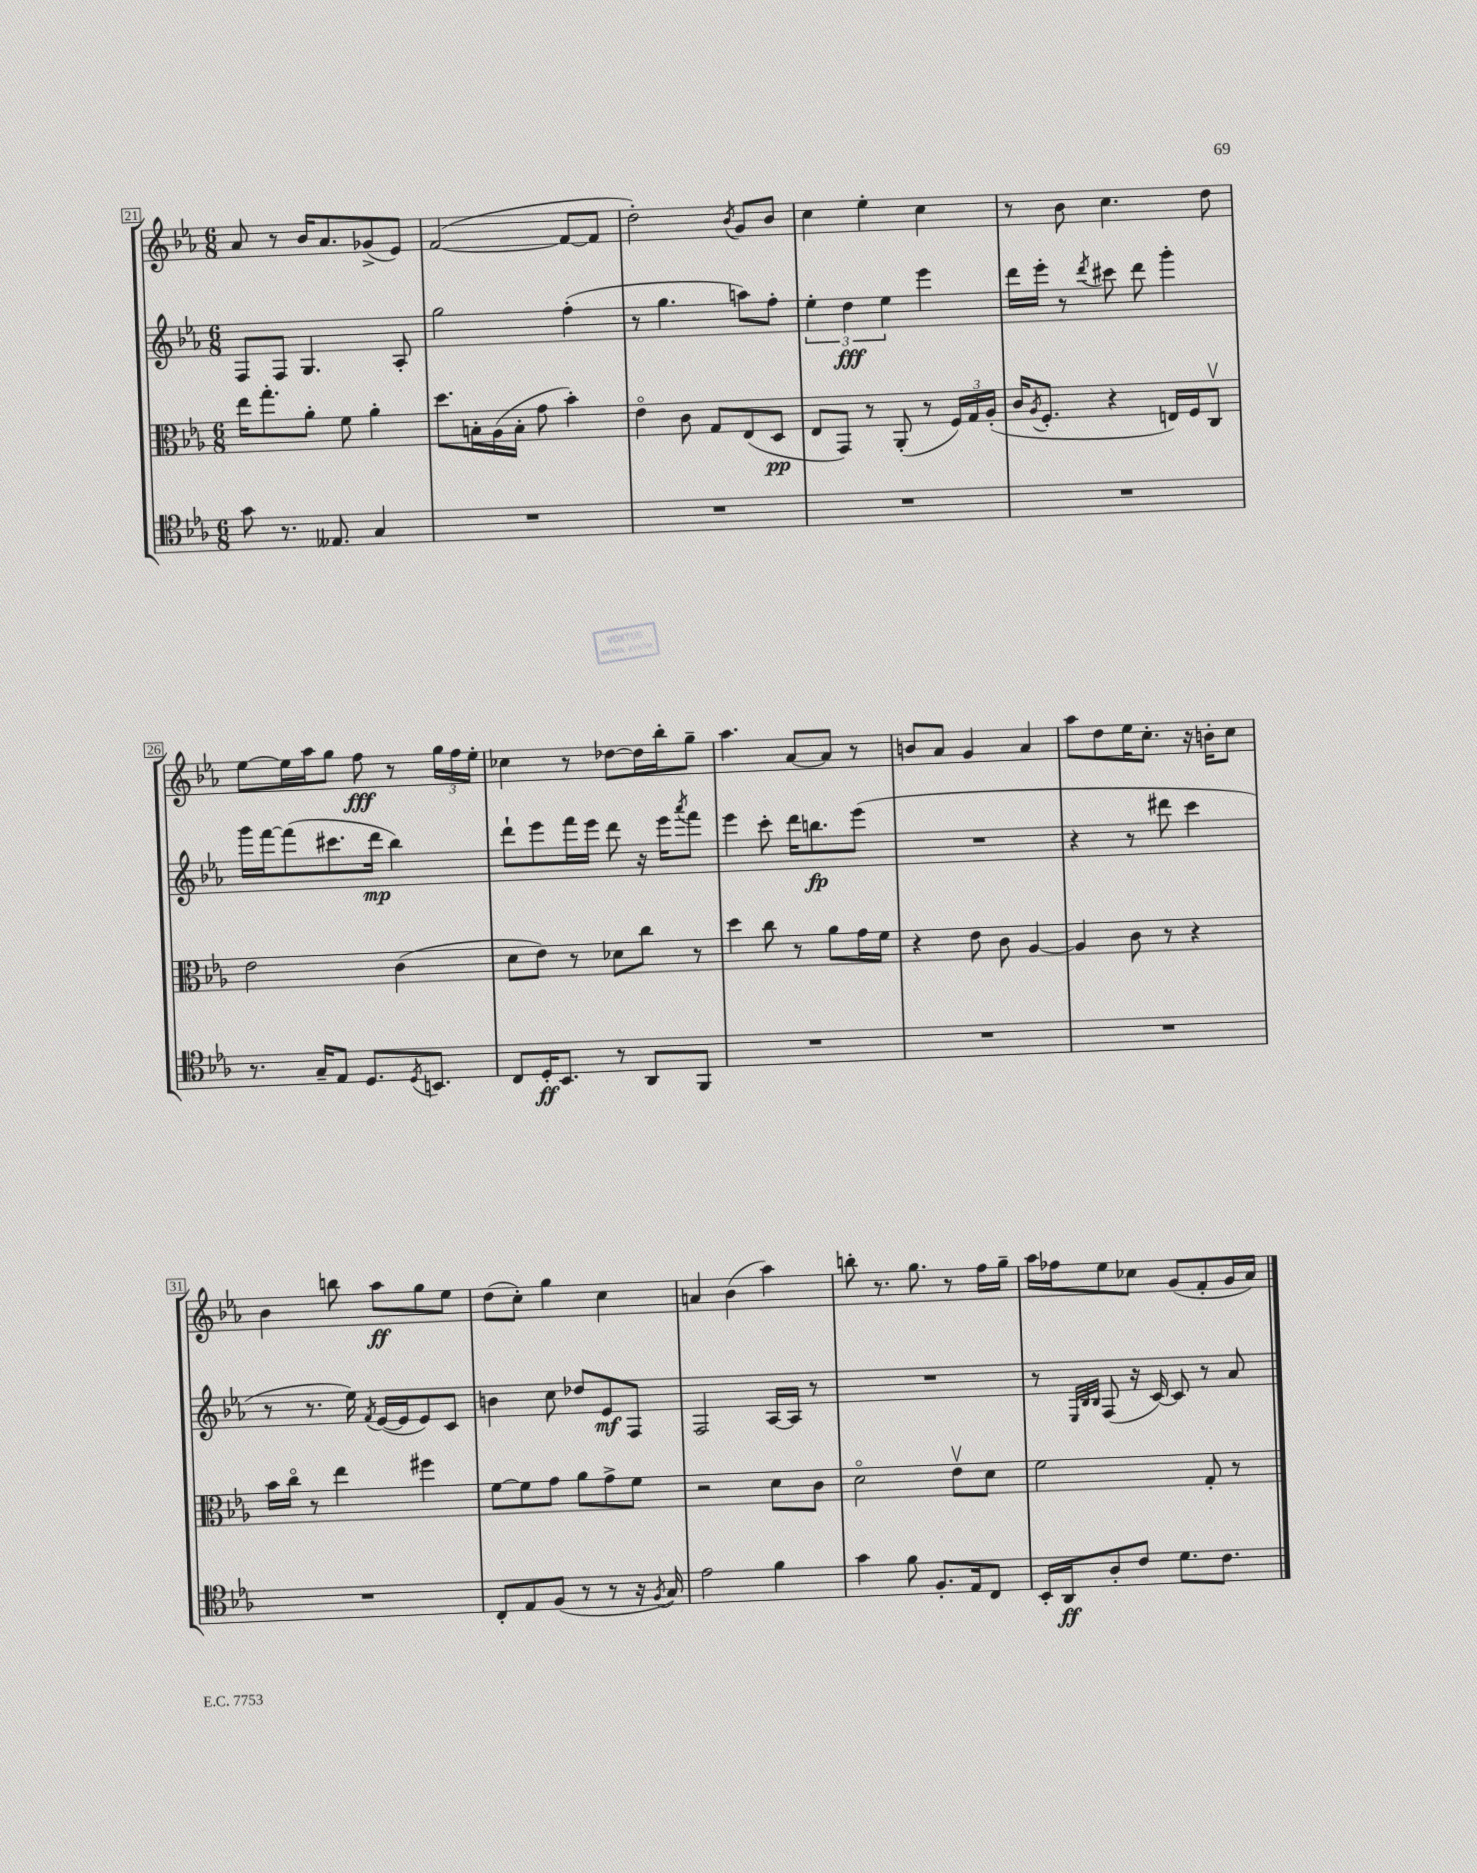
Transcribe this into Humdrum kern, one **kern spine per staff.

**kern	**dynam	**kern	**dynam	**kern	**dynam	**kern	**dynam
*part4	*part4	*part3	*part3	*part2	*part2	*part1	*part1
*staff4	*staff4	*staff3	*staff3	*staff2	*staff2	*staff1	*staff1
*clefC4	*	*clefC3	*	*clefG2	*	*clefG2	*
*k[b-e-a-]	*	*k[b-e-a-]	*	*k[b-e-a-]	*	*k[b-e-a-]	*
*M6/8	*	*M6/8	*	*M6/8	*	*M6/8	*
=21	=21	=21	=21	=21	=21	=21	=21
8g\	.	16ee-\KL	.	8F/L	.	8a-/	.
.	.	8.gg'\	.	.	.	.	.
8.r	.	.	.	8F/J	.	8r	.
.	.	8a-'\J	.	4.G/	.	16b-/KL	.
8.E--X/	.	.	.	.	.	8.a-/	.
.	.	8f\	.	.	.	.	.
4G/	.	4a-'\	.	.	.	(8g-X^/	.
.	.	.	.	8A-'/	.	8e-/J)	.
=22	=22	=22	=22	=22	=22	=22	=22
2.r	.	8.dd\L	.	2gg\	.	([2f/	.
.	.	16Bn'\L	.	.	.	.	.
.	.	(16A-\	.	.	.	.	.
.	.	16B'\JJ	.	.	.	.	.
.	.	8g\	.	.	.	.	.
.	.	4b-'\)	.	(4ff'\	.	8f/L_	.
.	.	.	.	.	.	8f/J]	.
=23	=23	=23	=23	=23	=23	=23	=23
2.r	.	4e-\	.	8r	.	2dd'\)	.
.	.	.	.	4.gg\	.	.	.
.	.	8c\	.	.	.	.	.
.	.	8G/L	.	.	.	.	.
.	.	.	.	.	.	8qb-/	.
.	.	(8E-/	.	8aan\L)	.	8g/L	.
.	.	8D/J	pp	8ff'\J	.	8b-/J	.
=24	=24	=24	=24	=24	=24	=24	=24
2.r	.	8E-/L	.	6ee-'\	.	4cc\	.
.	.	8GG/J)	.	.	.	.	.
.	.	.	.	6dd\	fff	.	.
.	.	8r	.	.	.	4ee-'\	.
.	.	.	.	6ee-\	.	.	.
.	.	(8AA-'/	.	.	.	.	.
.	.	8r	.	4eee-\	.	4cc\	.
.	.	24F/LL)	.	.	.	.	.
.	.	24G/	.	.	.	.	.
.	.	(24A-'/JJ	.	.	.	.	.
=25	=25	=25	=25	=25	=25	=25	=25
2.r	.	16c/KL	.	16ddd\LL	.	8r	.
.	.	8qA-/	.	.	.	.	.
.	.	8.F'/J	.	16eee-'\JJ	.	.	.
.	.	.	.	8r	.	8b-\	.
.	.	.	.	8qddd/	.	.	.
.	.	4r	.	8ccc#X\	.	4.cc\	.
.	.	.	.	8ddd\	.	.	.
.	.	16En/LL)	.	4ggg'\	.	.	.
.	.	16F/J	.	.	.	.	.
.	.	8Cv/J	.	.	.	8dd\	.
!!LO:LB:g=z
=26	=26	=26	=26	=26	=26	=26	=26
8.r	.	2e-\	.	16ggg\LL	.	[8ee-\L	.
.	.	.	.	[16fff\J	.	.	.
.	.	.	.	(8fff\]	.	16ee-\L]	.
16G~/KL	.	.	.	.	.	16aa-\J	.
8E-/J	.	.	.	8.ccc#X\	.	8gg\J	.
8.D/L	.	.	.	.	.	8ff\	fff
.	.	.	.	16ddd\Jk	mp	.	.
.	.	(4c\	.	4bb-\)	.	8r	.
8qD/	.	.	.	.	.	.	.
8.BBn/J	.	.	.	.	.	.	.
.	.	.	.	.	.	24gg\LL	.
.	.	.	.	.	.	24ff\	.
.	.	.	.	.	.	24ee-'\JJ	.
=27	=27	=27	=27	=27	=27	=27	=27
8C/L	.	8d\L	.	8ddd`\L	.	4cc-X\	.
16D'/K	ff	8e-\J)	.	8eee-\	.	.	.
8.BB-/J	.	.	.	.	.	.	.
.	.	8r	.	16fff\L	.	8r	.
.	.	.	.	16eee-\JJ	.	.	.
8r	.	8d-X\L	.	8ddd\	.	[8dd-X\L	.
8AA-/L	.	8cc\J	.	16r	.	16dd-\L]	.
.	.	.	.	16eee-\KL	.	16bb-'\J	.
.	.	.	.	8qaaa-/	.	.	.
8FF/J	.	8r	.	8fff\J	.	8gg~\J	.
=28	=28	=28	=28	=28	=28	=28	=28
2.r	.	4dd\	.	4eee-\	.	4.aa-\	.
.	.	8cc\	.	8ccc'\	.	.	.
.	.	8r	.	16ddd\KL	.	[8a-/L	.
.	.	.	.	8.bbn\	fp	.	.
.	.	8a-\L	.	.	.	8a-/J]	.
.	.	16g\L	.	(8eee-\J	.	8r	.
.	.	16f\JJ	.	.	.	.	.
=29	=29	=29	=29	=29	=29	=29	=29
2.r	.	4r	.	2.r	.	8bn/L	.
.	.	.	.	.	.	8a-/J	.
.	.	8e-\	.	.	.	4g/	.
.	.	8c\	.	.	.	.	.
.	.	[4A-/	.	.	.	4a-/	.
=30	=30	=30	=30	=30	=30	=30	=30
2.r	.	4A-/]	.	4r	.	8aa-\L	.
.	.	.	.	.	.	8dd\	.
.	.	8c\	.	8r	.	16ee-\K	.
.	.	.	.	.	.	8.cc'\J	.
.	.	8r	.	8ddd#X\	.	.	.
.	.	4r	.	4ccc\	.	16r	.
.	.	.	.	.	.	16bn'\KL	.
.	.	.	.	.	.	8cc\J	.
!!LO:LB:g=z
=31	=31	=31	=31	=31	=31	=31	=31
2.r	.	16b-\LL	.	8r	.	4b-\	.
.	.	16cc\JJ	.	.	.	.	.
.	.	8r	.	8.r	.	.	.
.	.	4ee-\	.	.	.	8bbn\	.
.	.	.	.	16ee-\)	.	.	.
.	.	.	.	8qf/	.	.	.
.	.	.	.	([16e-/LL	.	8aa-\L	ff
.	.	.	.	16e-/J]	.	.	.
.	.	4ff#X\	.	8e-/)	.	8gg\	.
.	.	.	.	8c/J	.	8ee-\J	.
=32	=32	=32	=32	=32	=32	=32	=32
8C'/L	.	[8f\L	.	4bn\	.	(8dd\L	.
8E-/	.	8f\]	.	.	.	8cc'\J)	.
(8F/J	.	8g\J	.	8cc\	.	4gg\	.
8r	.	8a-\L	.	8dd-X/L	.	.	.
8r	.	8g^\	.	8e-/	mf	4cc\	.
16r	.	8f\J	.	8F/J	.	.	.
8qF/	.	.	.	.	.	.	.
16G/)	.	.	.	.	.	.	.
=33	=33	=33	=33	=33	=33	=33	=33
2e-\	.	2r	.	2F/	.	4an/	.
.	.	.	.	.	.	(4b-\	.
4f\	.	8d\L	.	[16A-/LL	.	4aa-\)	.
.	.	.	.	16A-/JJ]	.	.	.
.	.	8c\J	.	8r	.	.	.
=34	=34	=34	=34	=34	=34	=34	=34
4g\	.	2d\	.	2.r	.	8bbn'\	.
.	.	.	.	.	.	8.r	.
8f\	.	.	.	.	.	.	.
.	.	.	.	.	.	8.gg\	.
8.F'/L	.	.	.	.	.	.	.
.	.	8e-v\L	.	.	.	8r	.
16E-/k	.	.	.	.	.	.	.
8C/J	.	8d\J	.	.	.	16ff\LL	.
.	.	.	.	.	.	16gg~\JJ	.
=35	=35	=35	=35	=35	=35	=35	=35
16BB-'/LL	.	2f\	.	8r	.	16aa-\LL	.
16AA-/J	ff	.	.	.	.	16ff-X\J	.
.	.	.	.	32qqE-/LLL	.	.	.
.	.	.	.	32qqB-/	.	.	.
.	.	.	.	32qqB-/JJJ	.	.	.
8A-'/	.	.	.	(8F/	.	8ee-\	.
8c/J	.	.	.	16r	.	8cc-X\J	.
.	.	.	.	[16c/)	.	.	.
8.d\L	.	.	.	8c/]	.	(8g/L	.
.	.	8G'/	.	8r	.	8f'/	.
8.c\J	.	.	.	.	.	.	.
.	.	8r	.	8a-/	.	16g/L	.
.	.	.	.	.	.	16a-/JJ)	.
==	==	==	==	==	==	==	==
*-	*-	*-	*-	*-	*-	*-	*-
